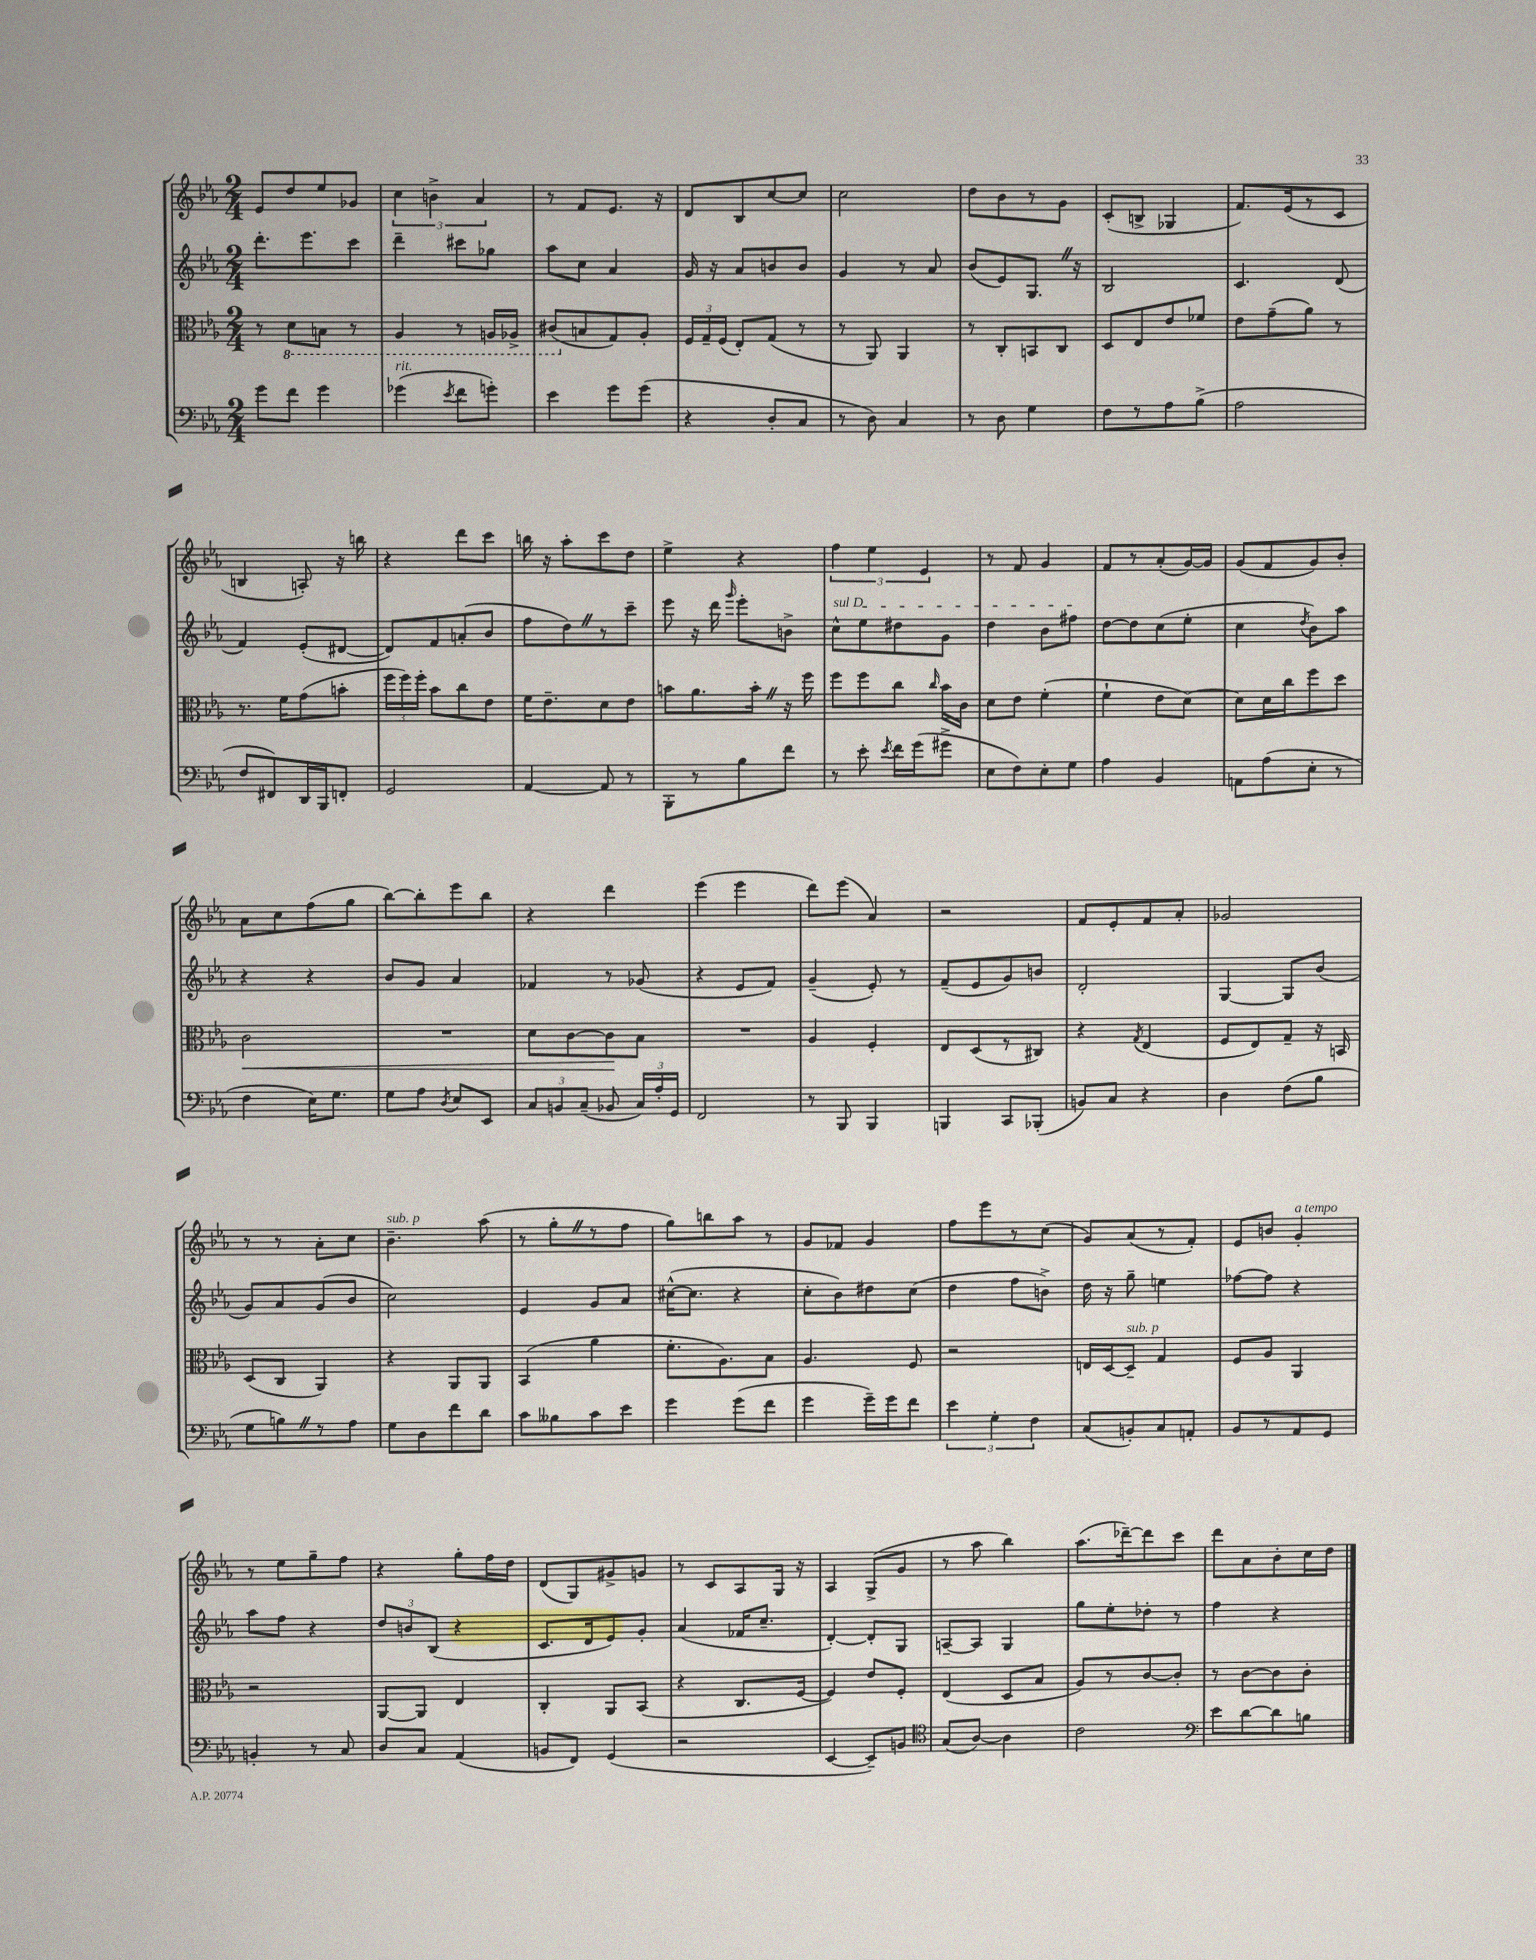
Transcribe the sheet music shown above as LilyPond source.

<<
\new StaffGroup <<
\new Staff = "s0" {
    \clef treble \key ees \major \numericTimeSignature \time 2/4
    \autoBeamOff ees'8[ d''8 ees''8 ges'8] |
    \tuplet 3/2 { c''4 b'4-> aes'4 } |
    r8 f'8[ ees'8.] r16 |
    d'8[ bes8 c''8~ c''8] |
    c''2 |
    d''8[ bes'8 r8 g'8] |
    c'8[-.( b8]-> ges4 |
    f'8.[) ees'16( r8 c'8] |
    b4 a8-.) r16 b''16 |
    r4 d'''8[ c'''8] |
    b''16 r16 aes''8[-. c'''8 d''8] |
    ees''4-> r4 |
    \tuplet 3/2 { f''4 ees''4 ees'4 } |
    r8 f'8 g'4 |
    f'8[ r8 aes'8-.( g'16~) g'16] |
    g'8[( f'8 g'8) bes'8]-. |
    aes'8[ c''8 f''8( g''8] |
    bes''8[~) bes''8-. ees'''8 bes''8] |
    r4 d'''4 |
    ees'''4( ees'''4 |
    d'''8[) ees'''8]( aes'4) |
    r2 |
    f'8[ ees'8-. f'8 aes'8]-. |
    ges'2 |
    r8 r8 aes'8[-. c''8] |
    bes'4.--^\markup { \italic "sub. p" } aes''8( |
    r8 g''8[-. \once \override BreathingSign.text = \markup { \musicglyph "scripts.caesura.straight" } \breathe r8 f''8] |
    g''8[) b''8 aes''8] r8 |
    g'8[ fes'8] g'4 |
    f''8[ ees'''8 r8 c''8]( |
    g'8[) aes'8( r8 f'8]-.) |
    ees'8[ b'8] g'4-.^\markup { \italic "a tempo" } |
    r8 ees''8[ g''8-- f''8] |
    r4 g''8[-. f''16 d''16] |
    d'8[( g8) gis'8-> g'8] |
    r8 c'8[ aes8 g16] r16 |
    aes4 g8[->( g'8] |
    r8 aes''8 bes''4) |
    aes''8.[( des'''16~--) des'''8 c'''8] |
    d'''8[ aes'8 bes'8-. c''16 d''16] \bar "|." |
}
\new Staff = "s1" {
    \clef treble \key ees \major \numericTimeSignature \time 2/4
    \autoBeamOff d'''8.[-. ees'''8. c'''8] |
    d'''4-- cis'''8[ ges''8] |
    aes''8[ c''8] aes'4 |
    g'16 r16 aes'8[ b'8 b'8] |
    g'4 r8 aes'8 |
    bes'8[( ees'8) g8.] \once \override BreathingSign.text = \markup { \musicglyph "scripts.caesura.straight" } \breathe r16 |
    bes2 |
    c'4. d'8( |
    f'4) ees'8[-.( dis'8]~ |
    dis'8[) f'8 a'8-.( bes'8] |
    f''8[ d''8) \once \override BreathingSign.text = \markup { \musicglyph "scripts.caesura.straight" } \breathe r8 c'''8]-- |
    ees'''8 r16 d'''16 \grace { g'''16 } ees'''8[-. b'8]-> |
    \once \override TextSpanner.bound-details.left.text = \markup { \italic "sul D" } c''8[-^\startTextSpan ees''8 dis''8 g'8] |
    d''4 bes'8[ fis''8]\stopTextSpan |
    d''8[~ d''8 c''8( ees''8]-. |
    c''4 \acciaccatura { d''8 } bes'8[) aes''8] |
    r4 r4 |
    bes'8[ g'8] aes'4 |
    fes'4 r8 ges'8( |
    r4 ees'8[ f'8]) |
    g'4--( ees'8-.) r8 |
    f'8[--( ees'8 g'8) b'8] |
    d'2-. |
    g4~ g8[ bes'8]( |
    g'8[) aes'8 g'8( bes'8] |
    c''2) |
    ees'4 g'8[ aes'8] |
    cis''16[~-^( cis''8.] r4 |
    c''8[-. bes'8) dis''8 c''8]( |
    d''4 f''8[ b'8]->) |
    d''16 r16 g''8-- e''4 |
    fes''8[~ fes''8] r4 |
    aes''8[ f''8] r4 |
    \tuplet 3/2 { d''8[ b'8 bes8]( } r4 |
    c'8.[ d'16 ees'8) g'8]-. |
    aes'4( fes'16[ c''8.]-- |
    d'4~-.) d'8[-. g8] |
    a8[~-- a8] g4 |
    g''8[ ees''8-. des''8]-. r8 |
    f''4 r4 \bar "|." |
}
\new Staff = "s2" {
    \clef alto \key ees \major \numericTimeSignature \time 2/4
    \autoBeamOff r8 \ottava #-1 d8[ b,8] r8 |
    aes,4 r8 a,16[ aes,16]-> |
    cis8[( \ottava #0 b8 g8) aes8]-. |
    \tuplet 3/2 { f16[ g16-- f16]( } ees8[-.) g8]( r8 |
    r8 aes,8) aes,4 |
    r8 c8[-. b,8 c8] |
    d8[ ees8 ees'8 fes'8] |
    ees'8[ g'8--( aes'8]) r8 |
    r8. f'16[ g'8( b'8]-. |
    \tuplet 3/2 { f''16[ f''16) f''16]-. } bes'8[ c''8 ees'8] |
    f'16[ ees'8.-- d'8 ees'8] |
    b'8[ aes'8. b'16]-. \once \override BreathingSign.text = \markup { \musicglyph "scripts.caesura.straight" } \breathe r16 f''16 |
    f''8[ f''8 c''8] \grace { c''16 } bes'16[ c'16] |
    d'8[ ees'8] f'4-.( |
    f'4-! ees'8[ d'8]~) |
    d'8[ d'16 c''16 f''8 d''8] |
    c'2\< |
    R2 |
    d'8[ c'8~ c'8\! bes8] |
    R2 |
    aes4 f4-. |
    ees8[ d8( r8 cis8]) |
    r4 \acciaccatura { g8 } ees4( |
    f8[ ees8) g8]-- r16 b,16 |
    d8[( c8] aes,4) |
    r4 aes,8[ aes,8] |
    bes,4( aes'4 |
    f'8.[-. aes8.) bes8] |
    aes4. f8 |
    r2 |
    e16[ d16~ d8]--^\markup { \italic "sub. p" } g4 |
    f8[ aes8] aes,4 |
    r2 |
    aes,8[~ aes,8] ees4 |
    c4-. aes,8[ bes,8]( |
    r4 c8.[ f16]~ |
    f4) ees'8[ f8]-. |
    ees4( d8[ bes8] |
    aes8[) r8 c'8~ c'8]-. |
    r8 c'8[~ c'8 c'8]-. \bar "|." |
}
\new Staff = "s3" {
    \clef bass \key ees \major \numericTimeSignature \time 2/4
    \autoBeamOff g'8[ f'8] g'4 |
    ges'4^\markup { \italic "rit." }( \acciaccatura { ees'8 } f'8[ g'8]-.) |
    ees'4 g'8[ g'8]( |
    r4 d8[-. c8] |
    r8 d8) c4 |
    r8 d8 g4 |
    f8[ r8 aes8 bes8]->( |
    aes2 |
    f8[ fis,8) d,16 bes,,16 f,8]-. |
    g,2 |
    aes,4~ aes,8 r8 |
    bes,,8[-. r8 bes8 f'8] |
    r8 ees'8-. \acciaccatura { ees'8 } f'16[ g'16( gis'8]-> |
    ees8[ f8) ees8-. g8] |
    aes4 bes,4 |
    a,8[ aes8( ees8]-. r8 |
    f4 ees16[) g8.] |
    g8[ aes8] \acciaccatura { d8 } ees8[ ees,8] |
    \tuplet 3/2 { c8[ b,8 c8]--( } bes,8 \tuplet 3/2 { c16[) aes16-. g,16] } |
    f,2 |
    r8 bes,,8 bes,,4 |
    b,,4 c,8[ bes,,8]-.( |
    b,8[) c8] r4 |
    d4 f8[( bes8] |
    g8[ b8) \once \override BreathingSign.text = \markup { \musicglyph "scripts.caesura.straight" } \breathe r8 aes8] |
    g8[ d8 f'8 d'8] |
    c'8[ beses8 c'8 ees'8] |
    g'4 g'8[( f'8] |
    g'4 g'16[--) g'16 f'8] |
    \tuplet 3/2 { ees'4 g4-. f4 } |
    c8[( b,8-.) c8 a,8]-. |
    bes,8[ r8 aes,8 g,8] |
    b,4-. r8 c8 |
    d8[ c8] aes,4( |
    b,8[ f,8]) g,4( |
    r2 |
    ees,4~ ees,8[--) b,8] |
    \clef tenor g8[( aes8]~) aes4 |
    c'2 |
    \clef bass ees'8[ d'8~ d'8 b8] \bar "|." |
}
>>
>>
\layout { \context { \Score \remove "Bar_number_engraver" } }
